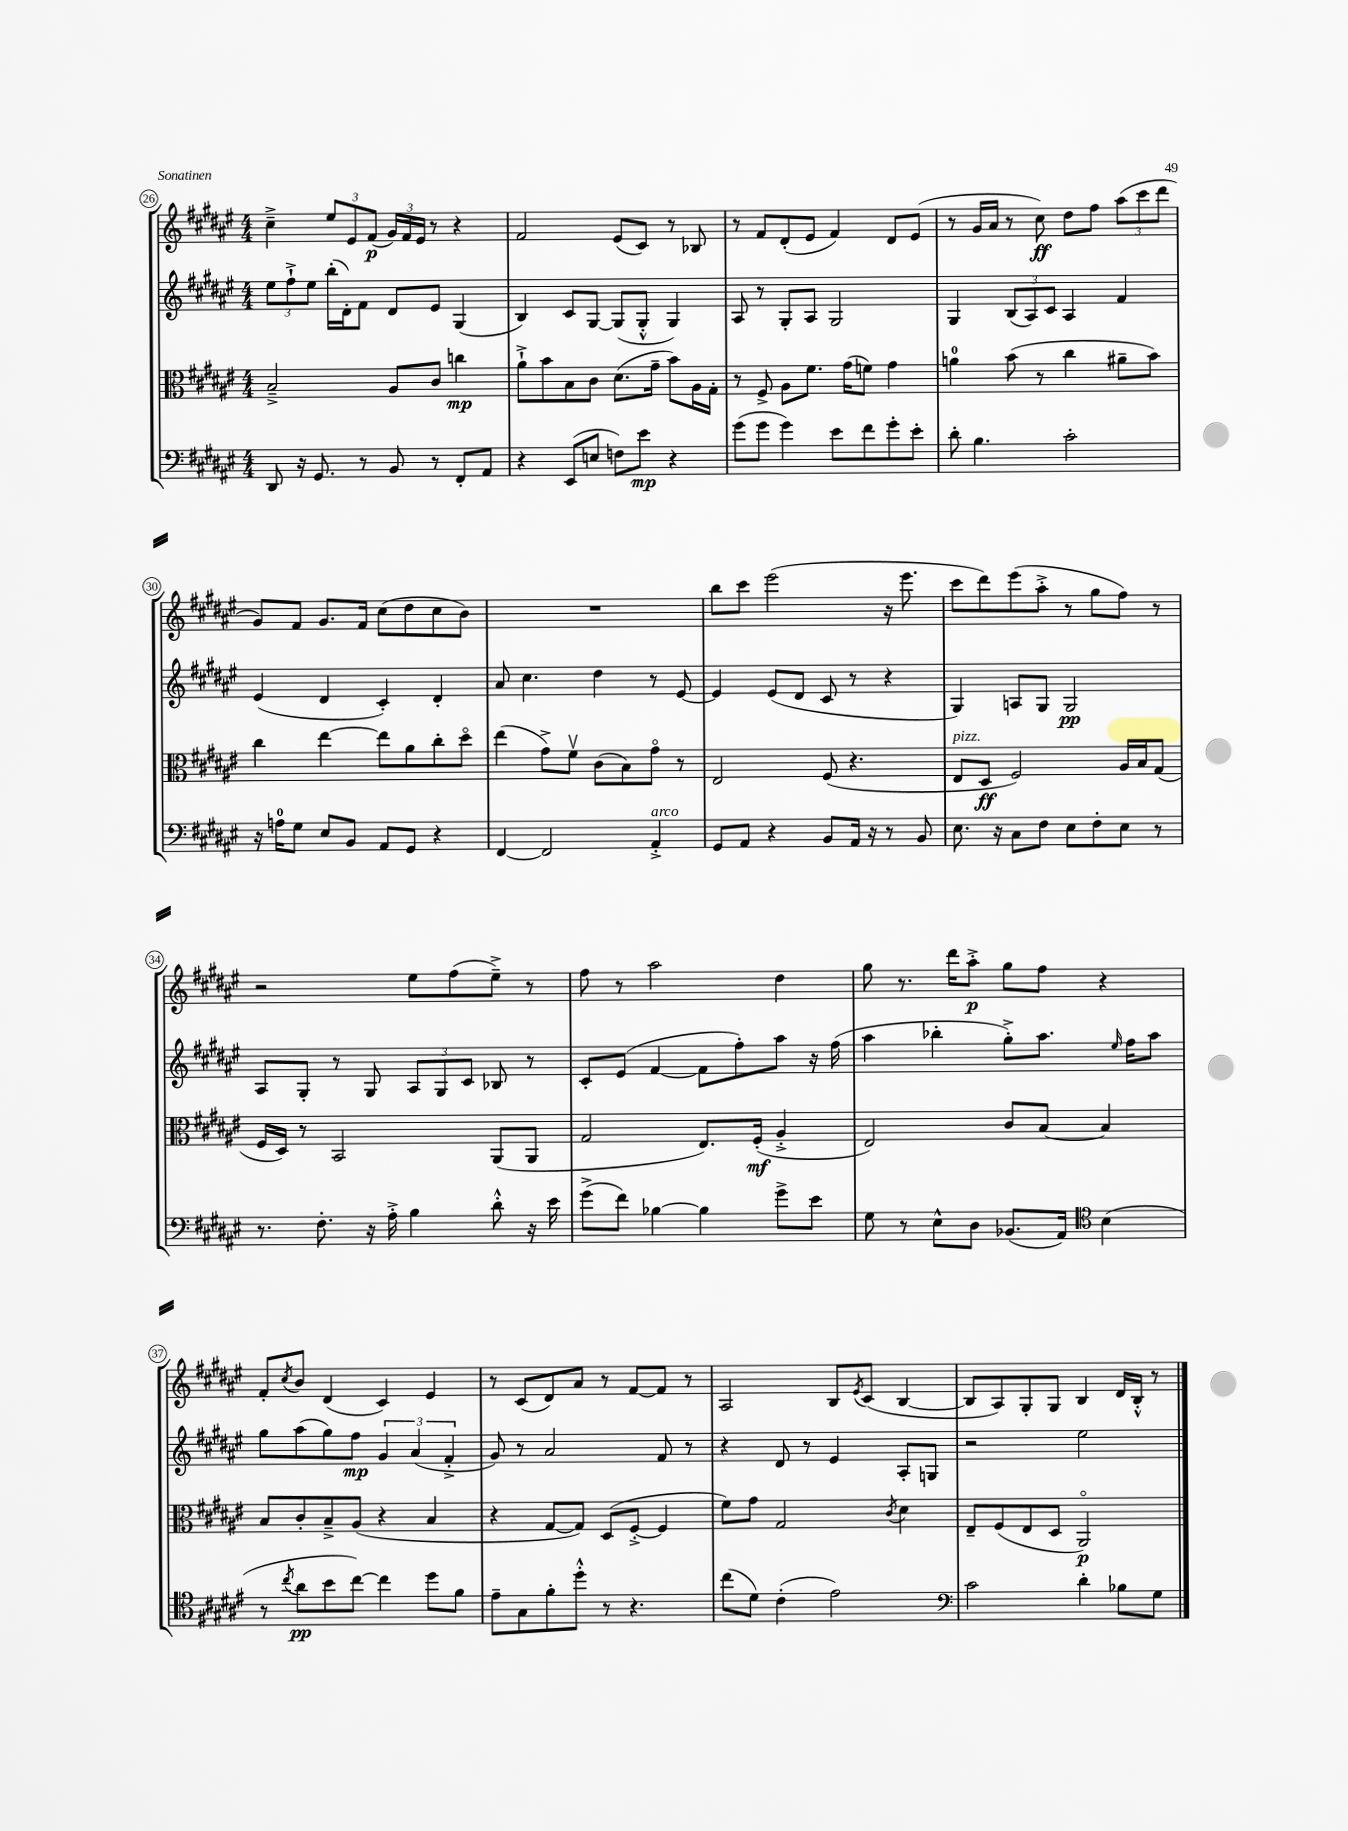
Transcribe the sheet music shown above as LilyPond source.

<<
\new StaffGroup <<
\new Staff = "s0" {
    \clef treble \key fis \major \numericTimeSignature \time 4/4
    cis''4---> \tuplet 3/2 { eis''8 eis'8 fis'8\p( } \tuplet 3/2 { gis'16) fis'16 eis'16 } r8 r4 |
    fis'2 eis'8( cis'8) r8 bes8 |
    r8 fis'8 dis'8-.( eis'8 fis'4) dis'8 eis'8( |
    r8 gis'16 ais'16 r8 cis''8\ff) dis''8 fis''8 \tuplet 3/2 { ais''8( cis'''8 dis'''8 } |
    gis'8) fis'8 gis'8. fis'16 cis''8( dis''8 cis''8 b'8) |
    R1 |
    b''8 cis'''8 eis'''2( r16 eis'''8. |
    cis'''8 dis'''8) eis'''8( ais''8-.-> r8 gis''8 fis''8) r8 |
    r2 eis''8 fis''8( eis''8--->) r8 |
    fis''8 r8 ais''2 dis''4 |
    gis''8 r8. dis'''16 ais''8-.->\p gis''8 fis''8 r4 |
    fis'8-. \acciaccatura { cis''8 } b'8 dis'4( cis'4) eis'4 |
    r8 cis'8( dis'8) ais'8 r8 fis'8~ fis'8 r8 |
    ais2 b8 \acciaccatura { eis'8 } cis'8( b4~ |
    b8 ais8) gis8-. gis8 b4 dis'16 b16-.-^ r8 \bar "|." |
}
\new Staff = "s1" {
    \clef treble \key fis \major \numericTimeSignature \time 4/4
    \tuplet 3/2 { eis''8 fis''8-!-> eis''8 } b''16-.( dis'16-.) fis'8 dis'8 eis'8 gis4( |
    b4) cis'8 gis8~ gis8( gis8-.-^ gis4) |
    ais8 r8 gis8-. ais8 gis2 |
    gis4 \tuplet 3/2 { b8( ais8) cis'8 } ais4 fis'4 |
    eis'4( dis'4 cis'4-.) dis'4-. |
    ais'8 cis''4. dis''4 r8 eis'8~ |
    eis'4 eis'8( dis'8 cis'8 r8 r4 |
    gis4) a8 gis8 gis2\pp |
    ais8 gis8-. r8 gis8 \tuplet 3/2 { ais8 gis8 cis'8 } bes8 r8 |
    cis'8-. eis'8( fis'4~ fis'8 fis''8-.) ais''8 r16 fis''16( |
    ais''4 bes''4-. gis''8-.->) ais''8. \grace { eis''16 } fis''16 ais''8 |
    gis''8 ais''8( gis''8) fis''8\mp \tuplet 3/2 { gis'4 ais'4( fis'4-.-> } |
    gis'8) r8 ais'2 fis'8 r8 |
    r4 dis'8 r8 eis'4 ais8-. g8 |
    r2 eis''2 \bar "|." |
}
\new Staff = "s2" {
    \clef alto \key fis \major \numericTimeSignature \time 4/4
    b2---> ais8 cis'8 c''4\mp |
    ais'8-!-> b'8 b8 cis'8 dis'8.( gis'16-- b'8) ais16 gis16-. |
    r8 fis8-> ais8 fis'8. gis'16( f'8) gis'4 |
    a'4-0 b'8( r8 cis''4 ais'8-- b'8) |
    cis''4 eis''4~ eis''8 ais'8 cis''8-. dis''8\flageolet |
    eis''4( gis'8->) fis'8\upbow cis'8( b8) gis'8\flageolet r8 |
    eis2 fis8( r4. |
    eis8^\markup { \italic "pizz." } dis8\ff fis2) ais16 b16 gis8( |
    fis16 dis16) r8 b,2 ais,8( ais,8 |
    gis2 eis8.) fis16-.\mf( ais4-.-> |
    eis2) cis'8 b8~ b4 |
    b8 cis'8-. b8---> ais8( r4 b4 |
    r4 gis8~ gis8) dis8( fis8~-.-> fis4 |
    fis'8) gis'8 gis2 \acciaccatura { cis'8 } dis'4 |
    eis8-- fis8( eis8 dis8 ais,2\flageolet\p) \bar "|." |
}
\new Staff = "s3" {
    \clef bass \key fis \major \numericTimeSignature \time 4/4
    dis,8 r16 gis,8. r8 b,8 r8 fis,8-. ais,8 |
    r4 eis,8( e8 f8) eis'8\mp r4 |
    gis'8( gis'8 gis'4) eis'8 fis'8 gis'8-. eis'8-. |
    dis'8-. b4. cis'2-. |
    r16 a16-0 gis8 eis8 b,8 ais,8 gis,8 r4 |
    fis,4~ fis,2 ais,4-.->^\markup { \italic "arco" } |
    gis,8 ais,8 r4 b,8 ais,16 r16 r8 b,8 |
    eis8. r16 cis8 fis8 eis8 fis8-. eis8 r8 |
    r8. fis8.-. r16 ais16-.-> b4 dis'8-.-^ r16 eis'16 |
    gis'8->( fis'8) bes4~ bes4 gis'8-> eis'8 |
    gis8 r8 eis8-^ dis8 bes,8.( ais,16) \clef tenor b4( |
    r8 \acciaccatura { cis''8 } ais'8\pp b'8 cis''8~) cis''4 dis''8 fis'8 |
    eis'8-- gis8 fis'8-. dis''8-.-^ r8 r4. |
    cis''8( dis'8) cis'4-.( eis'2) |
    \clef bass cis'2 dis'4-. bes8 gis8 \bar "|." |
}
>>
>>
\layout { \context { \Score currentBarNumber = #26 \override BarNumber.stencil = #(make-stencil-circler 0.1 0.3 ly:text-interface::print) } }
